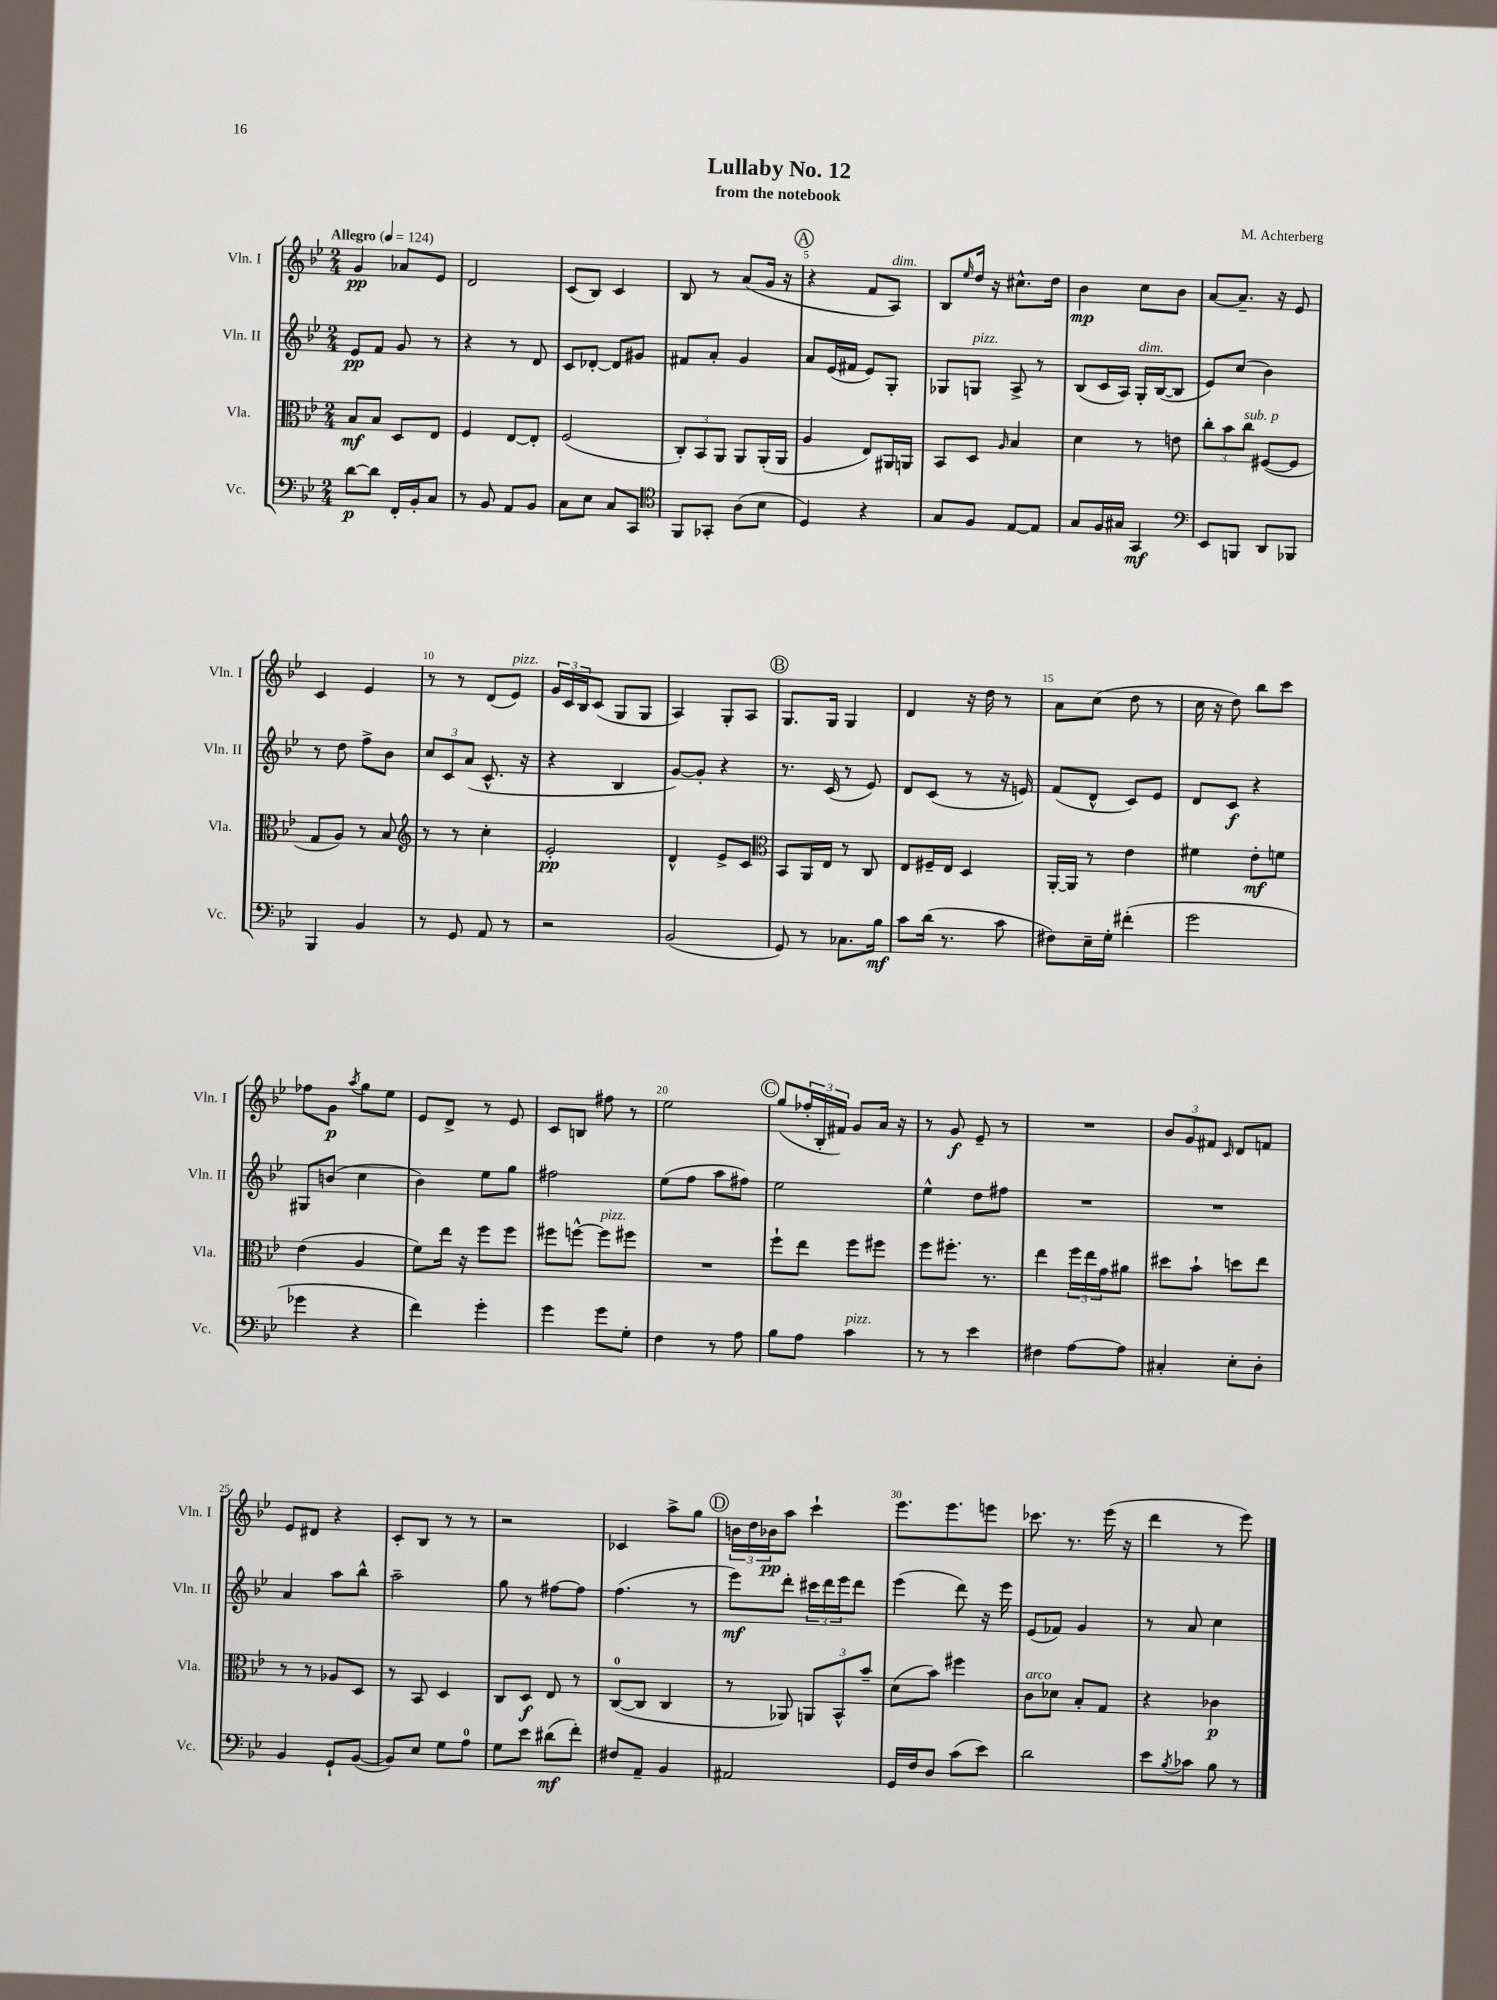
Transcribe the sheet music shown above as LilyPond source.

\header { title = "Lullaby No. 12" composer = "M. Achterberg" subtitle = "from the notebook" }
<<
\new StaffGroup <<
\new Staff = "s0" \with { instrumentName = "Vln. I" shortInstrumentName = "Vln. I" } {
    \clef treble \key bes \major \numericTimeSignature \time 2/4 \tempo "Allegro" 4 = 124
    g'4\pp aes'8 ees'8 |
    d'2 |
    c'8( bes8) c'4 |
    bes8 r8 a'8( g'16 r16 |
    \mark \markup { \circle "A" } r4 f'8 a8^\markup { \italic "dim." }) |
    bes8 \grace { ees''16 } d''16 r16 cis''8.-^ d''16 |
    bes'4\mp c''8 bes'8 |
    a'8~ a'8.-- r16 ees'8 |
    c'4 ees'4 |
    r8 r8 d'8( ees'8^\markup { \italic "pizz." }) |
    \tuplet 3/2 { g'16 c'16 bes16 } c'8( g8 g8 |
    a4) g8-. a8 |
    \mark \markup { \circle "B" } g8. g16 g4 |
    d'4 r16 d''16 r8 |
    a'8 c''8( d''8 r8 |
    c''16 r16 d''8) bes''8 c'''8 |
    fes''8 g'8\p \acciaccatura { a''8 } g''8 ees''8 |
    ees'8 d'8-> r8 ees'8 |
    c'8 b8 fis''8 r8 |
    ees''2 |
    \mark \markup { \circle "C" } g''8( \tuplet 3/2 { fes''16-. bes16-. fis'16) } g'8 a'16 r16 |
    r8 g'8\f ees'8-- r8 |
    R2 |
    \tuplet 3/2 { bes'8 g'8 fis'8 } \grace { c'16 } d'8 f'8 |
    ees'8 dis'8 r4 |
    c'8-. bes8 r8 r8 |
    r2 |
    ces'4 a''8-> g''8 |
    \mark \markup { \circle "D" } \tuplet 3/2 { b'16 d''16 bes'16\pp } a''8 c'''4-! |
    ees'''8. ees'''8. e'''8 |
    ces'''8. r8. ees'''16( r16 |
    d'''4 r8 ees'''8) \bar "|." |
}
\new Staff = "s1" \with { instrumentName = "Vln. II" shortInstrumentName = "Vln. II" } {
    \clef treble \key bes \major \numericTimeSignature \time 2/4
    ees'8\pp f'8 g'8 r8 |
    r4 r8 d'8 |
    c'8 des'8~-. des'8 gis'8 |
    fis'8 a'8-. g'4 |
    \mark \markup { \circle "A" } a'8 ees'16( fis'16 ees'8) g8-. |
    ges8 g8^\markup { \italic "pizz." } a8-> r8 |
    bes8( c'16 a16) g16-.^\markup { \italic "dim." } bes16~( bes8 |
    ees'8) c''8( bes'4) |
    r8 d''8 f''8-> bes'8 |
    \tuplet 3/2 { c''8 c'8 a'8( } c'8.-^ r16 |
    r4 bes4 |
    g'8~) g'8-. r4 |
    \mark \markup { \circle "B" } r8. c'16( r8 ees'8) |
    d'8 c'8( r8 r16 e'16) |
    f'8( d'8-^ c'8) ees'8 |
    d'8 c'8\f r4 |
    gis8 b'8( c''4 |
    bes'4) ees''8 g''8 |
    fis''2 |
    ees''8( f''8 a''8 fis''8) |
    \mark \markup { \circle "C" } ees''2 |
    ees''4-^ d''8 fis''8 |
    R2 |
    R2 |
    a'4 a''8 bes''8-^ |
    a''2-- |
    g''8 r8 fis''8~ fis''8 |
    f''4.( r8 |
    \mark \markup { \circle "D" } ees'''8\mf) d'''8-. \tuplet 3/2 { cis'''16 d'''16 ees'''16 } d'''8 |
    ees'''4( d'''8) r16 ees'''16 |
    ees'8( fes'8) g'4 |
    r8 a'8 c''4 \bar "|." |
}
\new Staff = "s2" \with { instrumentName = "Vla." shortInstrumentName = "Vla." } {
    \clef alto \key bes \major \numericTimeSignature \time 2/4
    bes8\mf bes8 d8 ees8 |
    f4 ees8~ ees8-. |
    f2( |
    \tuplet 3/2 { c8-.) bes,8 a,8 } a,8 a,16-.( a,16 |
    \mark \markup { \circle "A" } a4 ees8) ais,16 a,16 |
    bes,8 d8 \grace { a16 } bes4 |
    d'4 r8 e'8 |
    \tuplet 3/2 { c''8-. bes'8 c''8^\markup { \italic "sub. p" } } fis8~( fis8 |
    g8 a8) r8 bes8 |
    \clef treble r8 r8 c''4-. |
    ees'2-.\pp |
    d'4-^ ees'8-> c'8 |
    \mark \markup { \circle "B" } \clef alto bes,8 a,16 ees16 r8 c8 |
    ees8 fis16-- ees16 d4 |
    a,16~-. a,16 r8 ees'4 |
    fis'4 ees'8-.\mf f'8 |
    ees'4( a4 |
    f'8) ees''16 r16 f''8 f''8 |
    fis''8 f''8~-^ f''8^\markup { \italic "pizz." } fis''8 |
    R2 |
    \mark \markup { \circle "C" } f''8-! ees''8 f''8 fis''8 |
    f''8 fis''8.-. r8. |
    ees''4 \tuplet 3/2 { f''16 ees''16 g'16 } ais'8 |
    dis''8 bes'8-! d''8 ees''8 |
    r8 r8 aes8 d8 |
    r8 bes,8 d4 |
    c8 d8\f ees8 r8 |
    c8-0~( c8 c4 |
    \mark \markup { \circle "D" } r8 aes,8) \tuplet 3/2 { a,8 bes,8-^ bes'8-- } |
    d'8( bes'8) fis''4 |
    c'8^\markup { \italic "arco" } des'8 bes8-. g8 |
    r4 ces'4\p \bar "|." |
}
\new Staff = "s3" \with { instrumentName = "Vc." shortInstrumentName = "Vc." } {
    \clef bass \key bes \major \numericTimeSignature \time 2/4
    d'8~\p d'8 f,16-. bes,16-. c8 |
    r8 bes,8 a,8 bes,8 |
    c8 ees8 c8 c,8 |
    \clef tenor f,8 ges,8-. a8( bes8 |
    \mark \markup { \circle "A" } d4) r4 |
    g8 f8 ees8~ ees8 |
    g8 f16 gis16 g,4\mf |
    \clef bass ees,8 b,,8 d,8 bes,,8 |
    bes,,4 bes,4 |
    r8 g,8 a,8 r8 |
    r2 |
    bes,2( |
    \mark \markup { \circle "B" } g,8) r8 ces8. bes16\mf |
    c'8 d'16( r8. c'8 |
    fis8) ees16-- g16-. fis'4-.( |
    g'2 |
    ges'4 r4 |
    f'4) g'4-. |
    g'4 g'8 g8-. |
    f4 r8 a8 |
    \mark \markup { \circle "C" } bes8 a8 c'4^\markup { \italic "pizz." } |
    r8 r8 ees'4 |
    fis4 a8~ a8 |
    cis4-. ees8-. d8-. |
    bes,4 g,8-! bes,8~( |
    bes,8) ees8 g8 a8-0 |
    g8 ees'8 dis'8\mf( f'8-.) |
    fis8 a,8-- bes,4 |
    \mark \markup { \circle "D" } ais,2 |
    g,16 f16 d8 c'8( ees'8) |
    d'2 |
    ees'8 \acciaccatura { bes8 } ces'8 bes8 r8 \bar "|." |
}
>>
>>
\layout { \context { \Score \override BarNumber.break-visibility = ##(#f #t #t) barNumberVisibility = #(every-nth-bar-number-visible 5) } }
